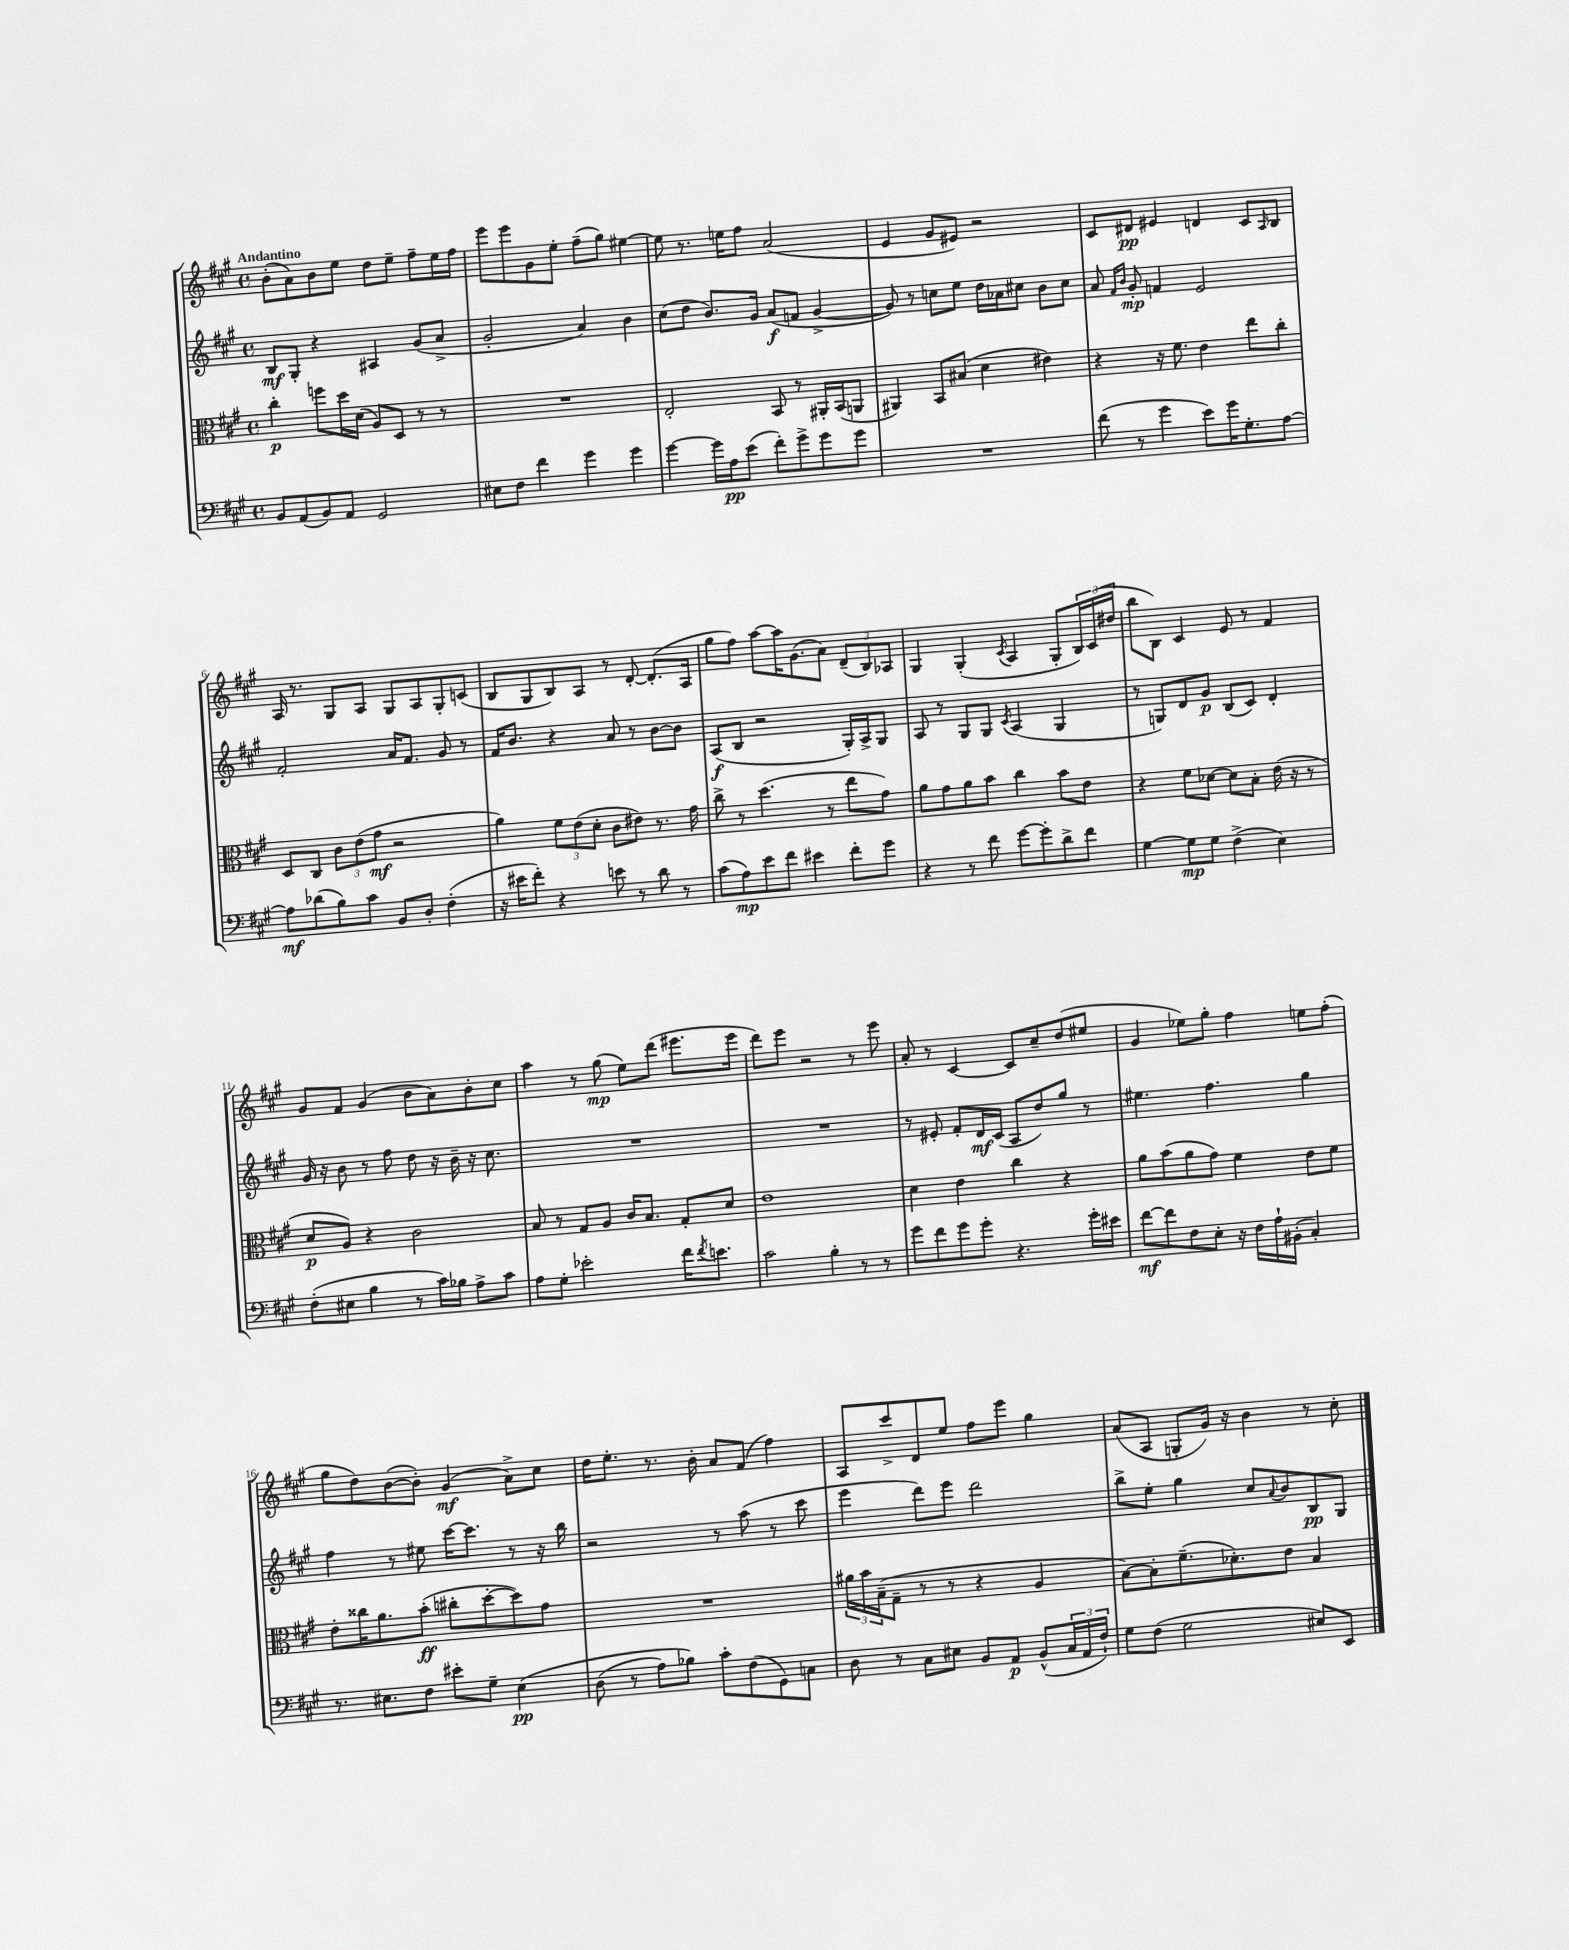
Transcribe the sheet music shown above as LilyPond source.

<<
\new StaffGroup <<
\new Staff = "s0" {
    \clef treble \key a \major \defaultTimeSignature \time 4/4 \tempo "Andantino"
    b'8-.( a'8) b'8 e''8 d''8 e''8-- fis''8-- e''16 fis''16 |
    e'''8 e'''8 gis'8 e''8-. fis''8--( gis''8) eis''4~ |
    eis''8 r8. e''16 fis''8 a'2( |
    e'4 gis'8 eis'8) r2 |
    cis'8 dis'8\pp eis'4 d'4 cis'8 \grace { a16 } b8 |
    a16 r8. gis8 a8 gis8 a8 gis8-. c'8( |
    b8 gis8 b8) a8 r8 d'8~-. d'8.-.( a16 |
    gis''8 fis''8) a''8~ a''16 gis'8.( a'8) \tuplet 3/2 { d'8--( b8) aes8 } |
    gis4 gis4-.( \acciaccatura { cis'8 } a4 gis8-. \tuplet 3/2 { b16) cis'16( dis''16 } |
    b''8 b8) cis'4 e'8 r8 fis'4 |
    gis'8 fis'8 gis'4( b'8 a'8) b'8-. cis''8 |
    a''4 r8 gis''8\mp( e''8) d'''8( eis'''8. eis'''16 |
    d'''8) e'''8 r2 r8 e'''8 |
    a'8-. r8 cis'4~ cis'8 cis''8-- d''8( eis''8 |
    gis'4 ees''8) gis''8-. fis''4 e''8 fis''8-.( |
    gis''8 d''8) b'8~( b'8-.) gis'4\mf( a'8->) cis''8 |
    d''16 e''8.-. r8. b'16-. a'8 fis'8( fis''4) |
    a8 cis'''8-> d'8 e''8 fis''8 e'''8 gis''4 |
    a'8( a8 g8-. gis'16) r16 b'4 r8 cis''8-. \bar "|." |
}
\new Staff = "s1" {
    \clef treble \key a \major \defaultTimeSignature \time 4/4
    b8\mf gis8-. r4 ais4 gis'8( a'8-> |
    gis'2-. a'4) b'4 |
    cis''8( d''8 b'8.) gis'16 a'8\f( f'8 gis'4~-> |
    gis'8) r8 c''8 e''8 d''16 aes'16 cis''8 b'8 cis''8 |
    a'8 \grace { fis'16 b'16 } gis'8-.\mp f'4 e'2 |
    fis'2-. a'16 fis'8. gis'8 r8 |
    fis'16 b'8. r4 a'8 r8 b'8~ b'8 |
    a8\f( b8 r2 gis16-.) a16-> gis8 |
    a8 r8 gis8 gis8 \acciaccatura { cis'8 } a4( gis4 |
    r8 g8) d'8 gis'8\p b8( cis'8) d'4-. |
    gis'16 r16 b'8 r8 fis''8 d''8 r16 b'16-- r16 cis''8. |
    R1 |
    R1 |
    r8 eis'8-. fis'8-. d'16\mf cis'16( a8 d''8) gis''8 r8 |
    eis''4. fis''4. gis''4 |
    fis''4 r8 eis''8 cis'''16~ cis'''8. r8 r16 b''16 |
    r2 r8 a''8( r8 cis'''8 |
    e'''4 d'''8) e'''8 d'''2 |
    b''8-> e''8-. gis''4 cis''8 \appoggiatura { a'8 } b'8 b8\pp gis8 \bar "|." |
}
\new Staff = "s2" {
    \clef alto \key a \major \defaultTimeSignature \time 4/4
    cis''4-.\p f''8 d''16 d'16( a8) d8 r8 r8 |
    R1 |
    e2-. b,8 r8 ais,16-. b,16( a,8 |
    ais,4) b,8 bis8( d'4 eis'4) |
    r4 r16 fis'8. e'4 e''8 cis''8-. |
    d8 cis8 \tuplet 3/2 { cis'8 e'8( gis'8\mf } r2 |
    a'4) \tuplet 3/2 { fis'8 e'8( d'8-. } cis'8 eis'8) r8. gis'16 |
    cis''8-> r8 d''4.( r8 e''8 gis'8) |
    a'8 gis'8 a'8 b'8 cis''4 b'8 e'8 |
    r4 fis'8 des'8~ des'8 b8-. e'16( r16 r8 |
    d'8\p a8) r4 cis'2 |
    b8 r8 gis8 a8 cis'16 b8. gis8-. d'8 |
    e'1 |
    d'4 e'4 cis''4 r4 |
    a'8 b'8( a'8 gis'8) fis'4 e'8 fis'8 |
    e'8-. cisis''16 a'8. b'8-.\ff( cis''8-. d''8~-. d''8) gis'8 |
    R1 |
    \tuplet 3/2 { ais'16 b'16 b16--( } gis8-- r8 r8 r4 a4 |
    b8~) b8-. fis'8.--( des'8.-.) e'8 b4 \bar "|." |
}
\new Staff = "s3" {
    \clef bass \key a \major \defaultTimeSignature \time 4/4
    b,8 a,8( b,8) a,8 gis,2 |
    eis8 fis8 fis'4 gis'4 gis'4 |
    gis'4~ gis'16 a16\pp e'8( fis'8-.) gis'8-> gis'8 gis'8 |
    R1 |
    fis'8( r8 gis'4 e'8) gis'16 gis8.-. a8~ |
    a8\mf des'8( b8) cis'8 b,8 d8-. fis4-.( |
    r16 eis'16 fis'8-.) r4 e'8 r8 d'8 r8 |
    cis'8( a8\mp) e'8 fis'8 eis'4 fis'8-. gis'8 |
    r4 r8 fis'8 gis'8~ gis'8-. d'8-> fis'8 |
    gis4~ gis8\mp gis8 fis4->( e4) |
    fis8-.( eis8 b4 r8 cis'16) bes16 a8-> cis'8 |
    a8 gis8-. ees'2-. fis'16 \acciaccatura { fis'8 } e'8. |
    cis'2 b4-. r8 r8 |
    gis'8 fis'8 gis'8 gis'8-. r4. gis'16-. eis'16 |
    fis'8~\mf fis'8 fis8 e8-. r16 fis16 a16-! bis,16-.( cis4-.) |
    r8. eis8. fis8 eis'8-. gis8-- eis4\pp\( |
    d8( r8 a8) bes8\) cis'8-. fis8( gis,8) c8 |
    d8 r8 cis8 eis8 b,8 a,8\p b,8-^( \tuplet 3/2 { cis16 a,16 fis16-!) } |
    gis8 fis8( gis2 eis8) e,8 \bar "|." |
}
>>
>>
